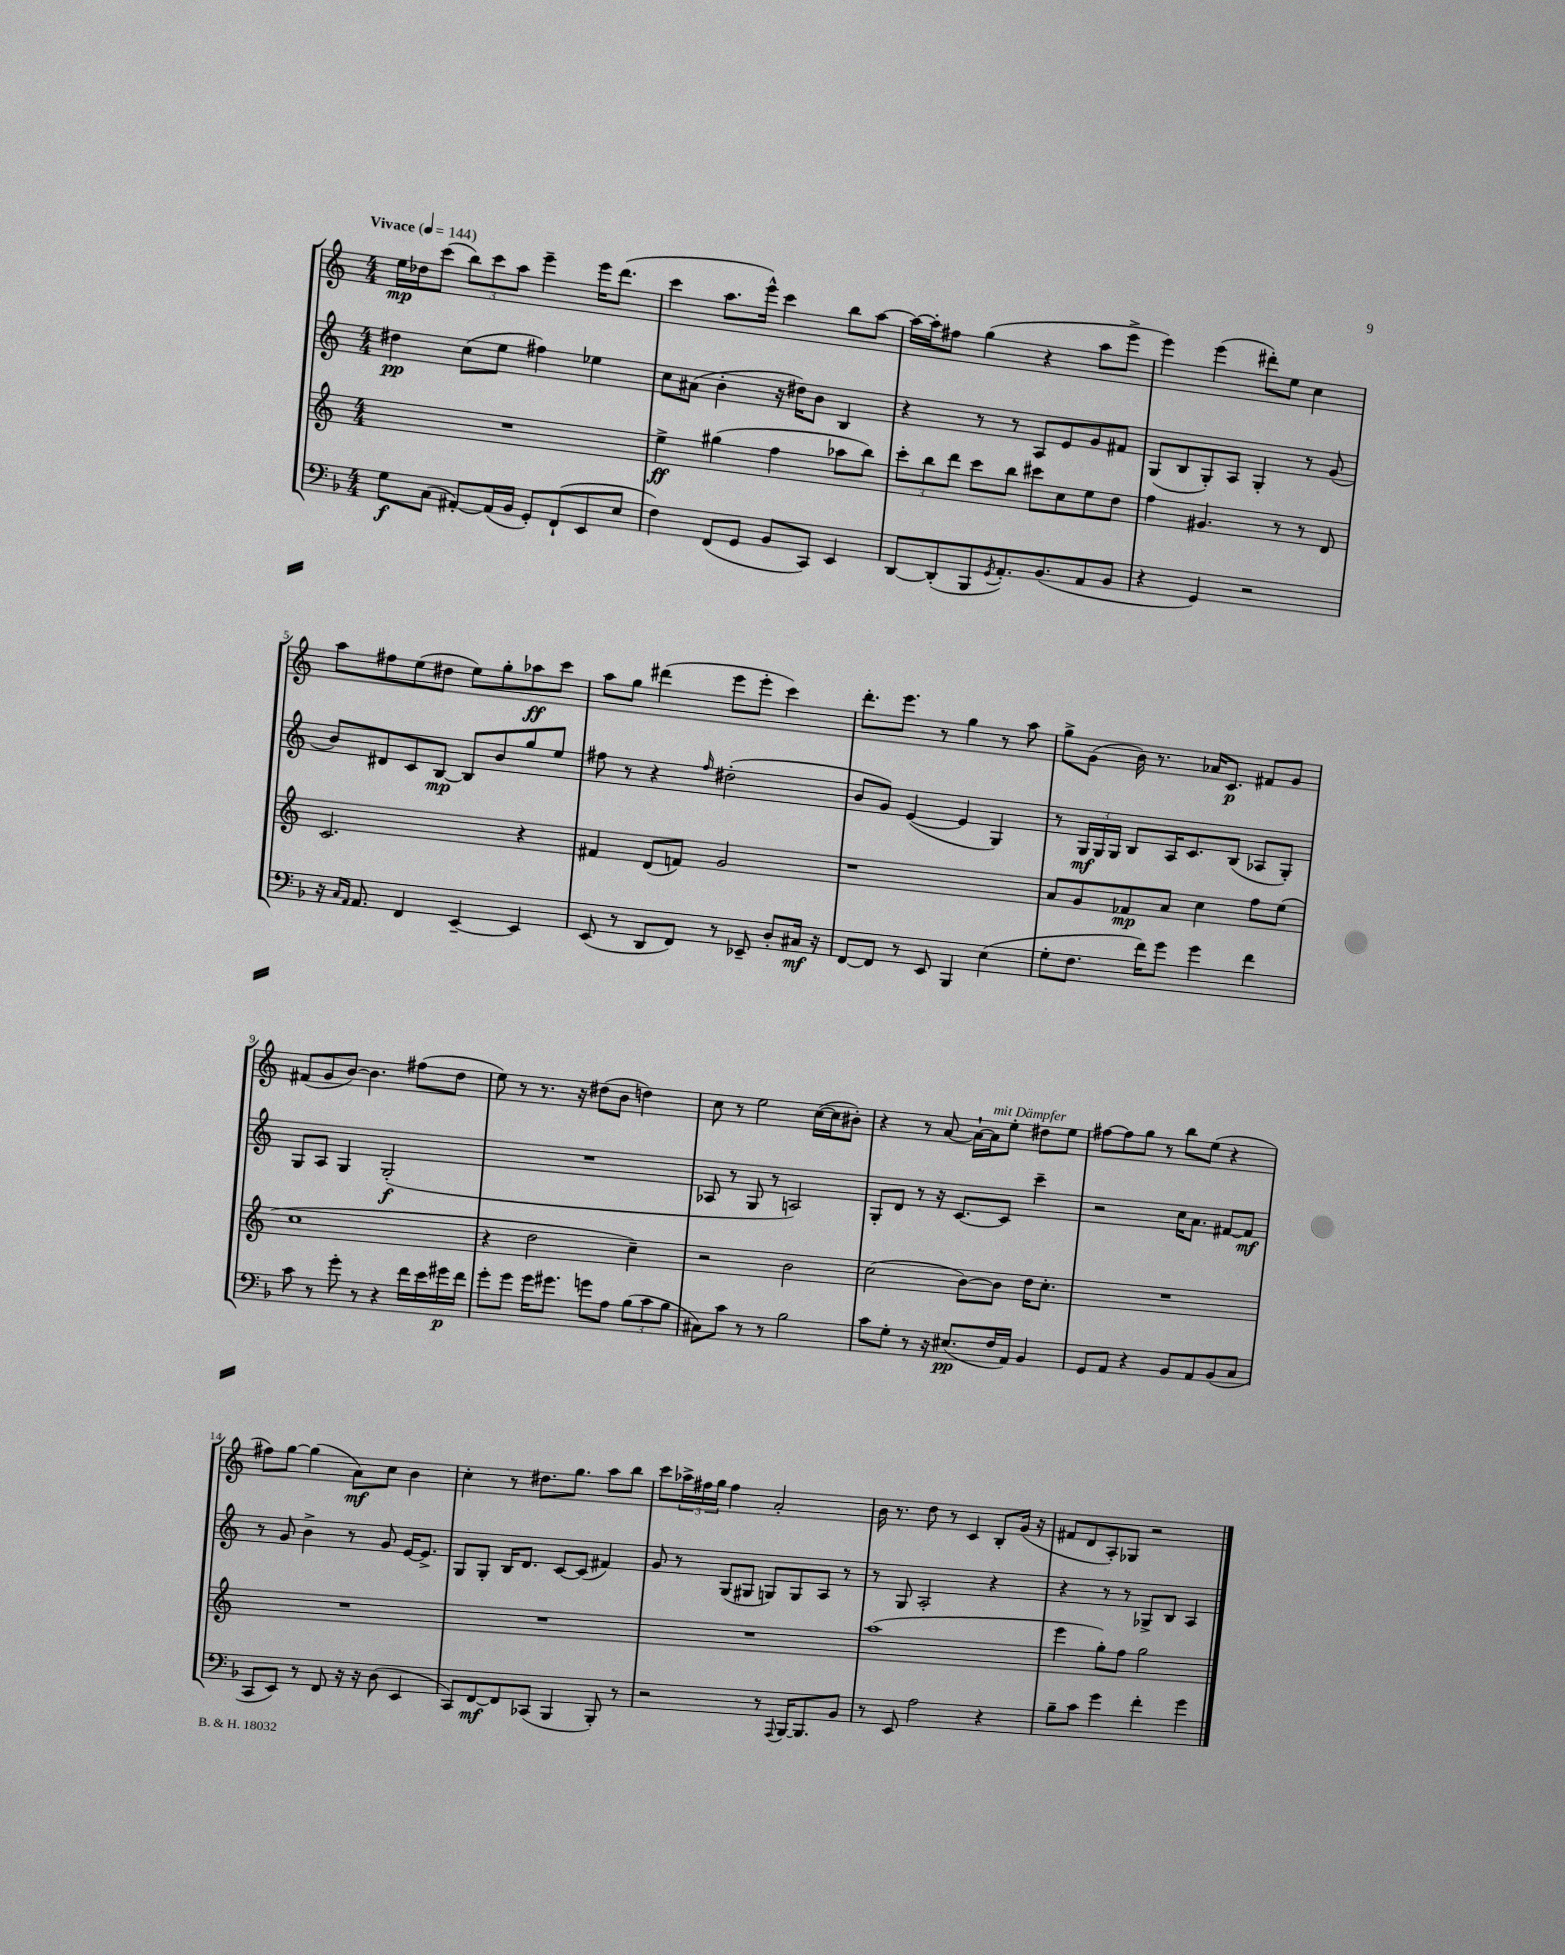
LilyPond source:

<<
\new StaffGroup <<
\new Staff = "s0" {
    \clef treble \key c \major \numericTimeSignature \time 4/4 \tempo "Vivace" 4 = 144
    e''16\mp des''16 c'''8( \tuplet 3/2 { b''8) c'''8 a''8 } e'''4-- e'''16 d'''8.( |
    c'''4 a''8. e'''16-^) c'''4 b''8 a''8~ |
    a''16~ a''16-. fis''8 g''4( r4 a''8 e'''8-> |
    e'''4) e'''4( dis'''8-.) e''8 c''4 |
    a''8 fis''8 e''8( dis''8 e''8) g''8-. aes''8\ff c'''8 |
    a''8 g''8 dis'''4( e'''8 e'''8-. c'''4) |
    d'''8.-. e'''8. r8 g''4 r8 a''8 |
    g''8-> g'8( b'16) r8. aes'16 c'8.\p fis'8 g'8 |
    fis'8( g'8 b'8~) b'4. fis''8( d''8 |
    e''8) r8 r8. r16 dis''8( b'8 d''4) |
    c''8 r8 e''2 c''16~( c''16 bis'8-.) |
    r4 r8 a'8~ a'16~-! a'16^\markup { \italic "mit Dämpfer" } e''8-. dis''8 e''8 |
    fis''8~ fis''8 g''8 r8 b''8 e''8( r4 |
    fis''8) g''8~ g''4( a'8\mf) c''8 b'4 |
    c''4-. r8 dis''8. g''8. a''8 b''8 |
    c'''8 \tuplet 3/2 { aes''16-> fis''16 g''16 } fis''4 a'2-. |
    b'16 r8. d''8 r8 c'4 b8-. g'16( r16 |
    fis'8 d'8 a8-.) ges8 r2 \bar "|." |
}
\new Staff = "s1" {
    \clef treble \key c \major \numericTimeSignature \time 4/4
    dis''4\pp c''8( e''8 fis''4) ees''4 |
    c''8 ais'8( b'4-. r16 dis''16) b'8 b4 |
    r4 r8 r8 a8 e'8 g'8 fis'8 |
    g8( b8 g8-.) a8 g4-. r8 g'8( |
    b'8) dis'8 c'8 b8~\mp b8 b'8 g''8 e''8 |
    fis''8 r8 r4 \grace { fis''16 } dis''2-.( |
    b'8 g'8) e'4~( e'4 g4) |
    r8 \tuplet 3/2 { g16\mf g16 g16 } b8 a16 c'8. b8( aes8 g8-.) |
    g8 a8 g4 g2-.\f( |
    R1 |
    aes8 r8 g8 r8 a2) |
    g8-. d'8 r8 r16 c'8.~ c'8 c'''4-- |
    r2 c''16 a'8. fis'8~ fis'8\mf |
    r8 g'8 b'4-> r8 g'8 e'16~ e'8.-> |
    g8 g8-. b16 d'8. c'8~ c'8( fis'4) |
    g'8 r8 g8( gis8 g8) g8 a8 r8 |
    r8 g8 a2-. r4 |
    r4 r8 r8 ges8-> b8 a4 \bar "|." |
}
\new Staff = "s2" {
    \clef treble \key c \major \numericTimeSignature \time 4/4
    R1 |
    e''4->\ff gis''4( f''4 aes''8 b''8) |
    \tuplet 3/2 { c'''8-. b''8 d'''8 } c'''8 b''8 cis'''8 c''8 e''8 d''8 |
    f''4 gis'4. r8 r8 d'8 |
    c'2. r4 |
    fis'4 d'8( f'8) g'2 |
    r1 |
    a'8 g'8 fes'8\mp a'8 c''4 f''8 e''8( |
    c''1 |
    r4 d''2 c''4--) |
    r2 b'2 |
    c''2( b'8~) b'8 d''16 c''8.-. |
    R1 |
    R1 |
    R1 |
    R1 |
    a''1( |
    e'''4 g''8-.) f''8 g''2 \bar "|." |
}
\new Staff = "s3" {
    \clef bass \key f \major \numericTimeSignature \time 4/4
    g8\f c8( ais,8~-.) ais,16( bes,16 g,8-.) f,8-!( e,8 e8 |
    f4) f,8( g,8 bes,8 c,8) e,4 |
    d,8~ d,8-.( bes,,8 \acciaccatura { g,8 } a,8.-.) bes,8.( a,8 bes,8 |
    r4 g,4) r2 |
    r16 \grace { c16 a,16 } a,8. f,4 e,4~-- e,4 |
    e,8( r8 d,8 f,8) r8 ees,8-- d8-. cis16\mf r16 |
    f,8~ f,8 r8 e,8 bes,,4 e4( |
    g8-. f8. f'16) g'8 g'4 f'4 |
    c'8 r8 g'8-. r8 r4 f'16 e'16 gis'16\p f'16 |
    g'8-. g'8 g'16 gis'8. g'8 a8 \tuplet 3/2 { bes8( c'8 bes8 } |
    cis8) c'8 r8 r8 bes2 |
    c'8 g8-. r8 r16 eis8.\pp( f16 a,16) bes,4 |
    g,8 a,8 r4 bes,8 a,8 bes,8( c8 |
    c,8 e,8) r8 f,8 r16 r16 d8( e,4 |
    c,8) f,8~\mf f,8 ces,8( bes,,4 bes,,8-.) r8 |
    r2 r8 \appoggiatura { a,,8 } bes,,16~ bes,,8. bes,8 |
    r8 e,8 a2 r4 |
    bes8-- c'8 g'4 f'4-. g'4 \bar "|." |
}
>>
>>
